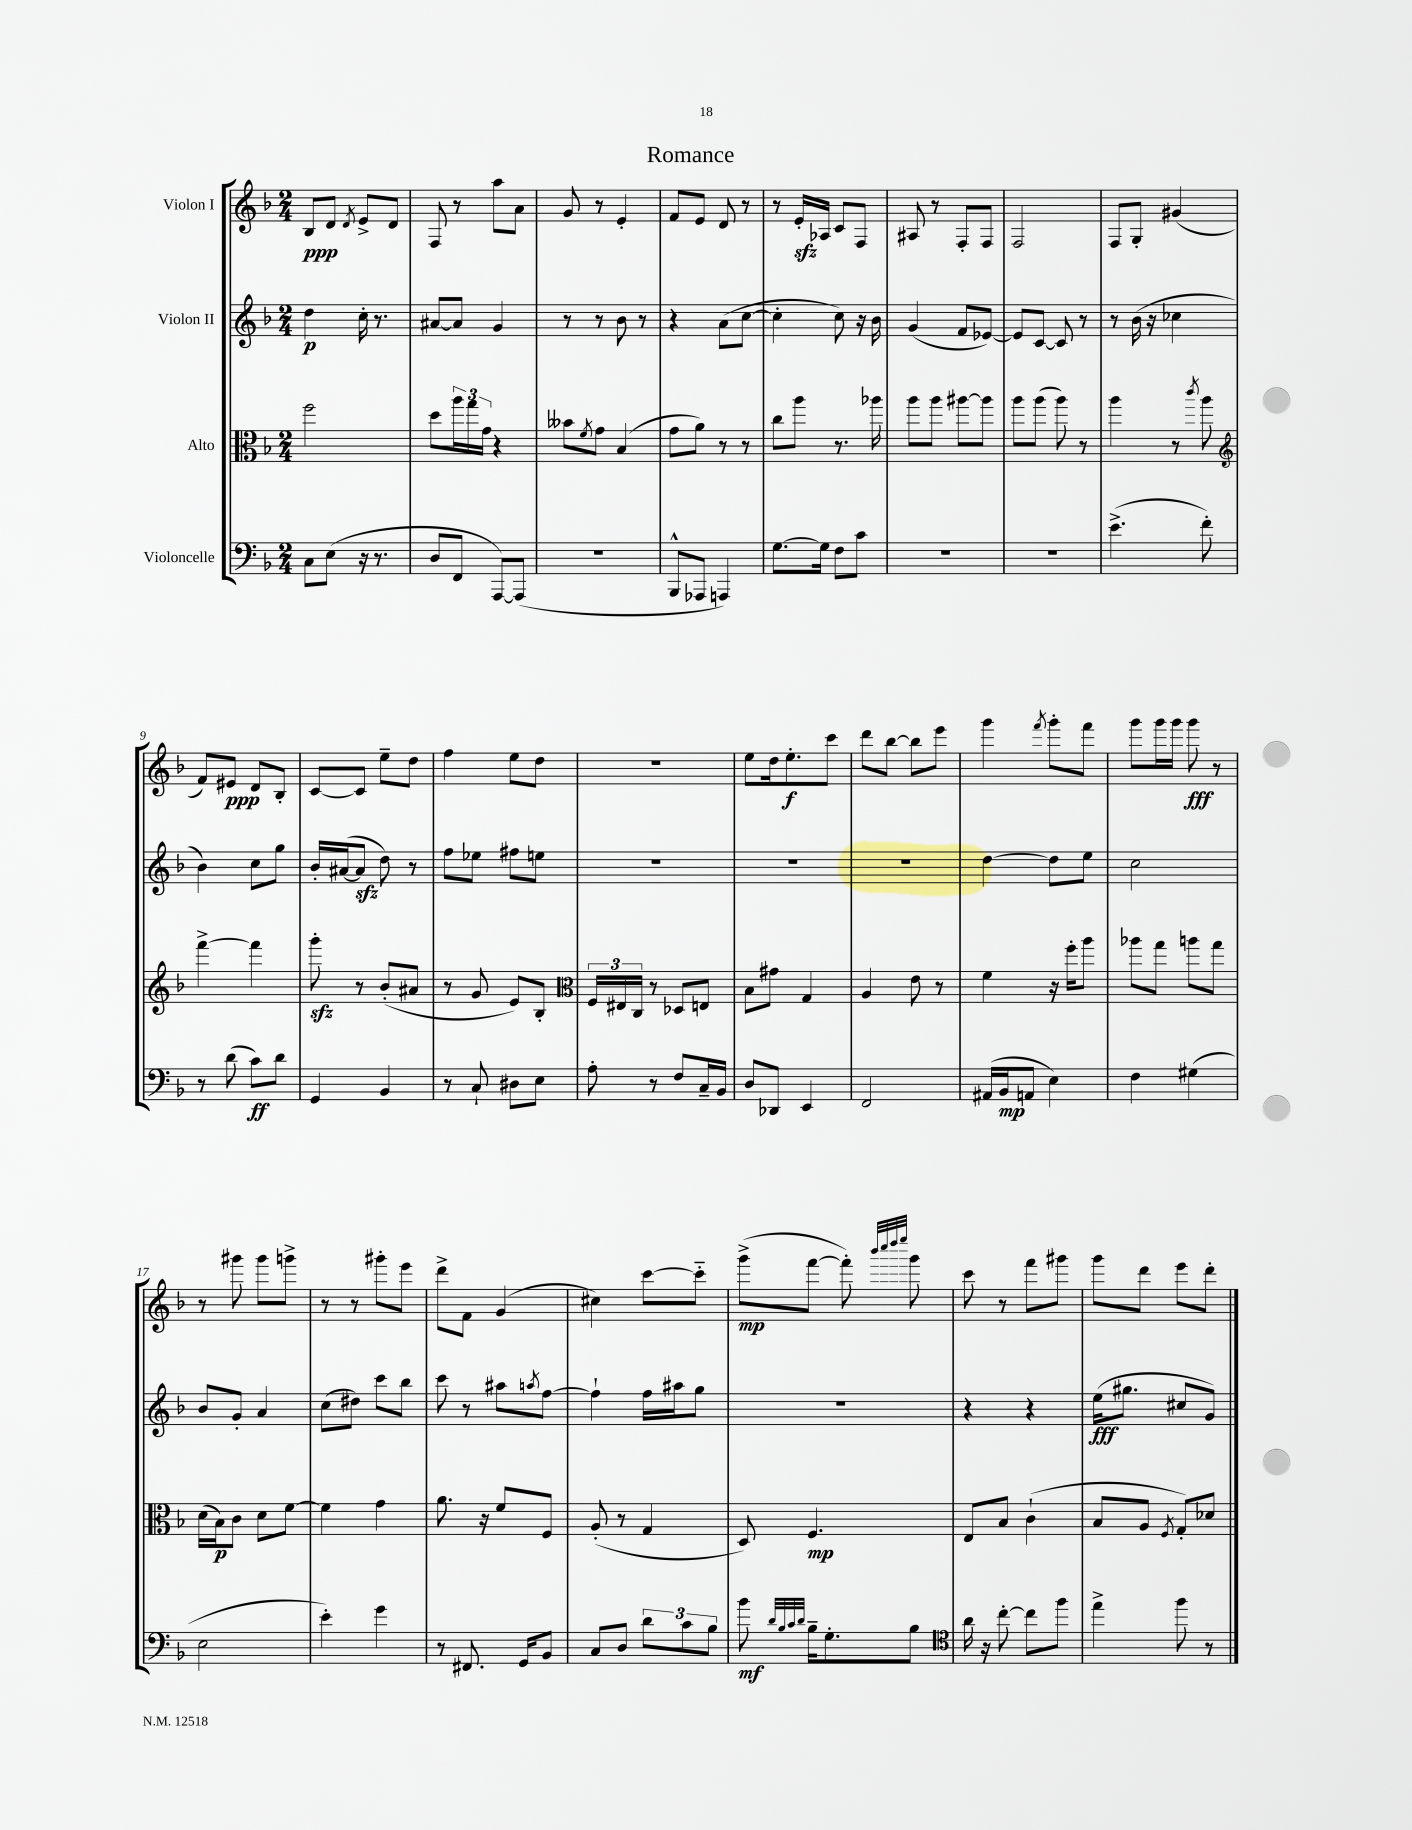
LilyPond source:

\header { title = "Romance" }
<<
\new StaffGroup <<
\new Staff = "s0" \with { instrumentName = "Violon I" } {
    \clef treble \key f \major \numericTimeSignature \time 2/4
    bes8\ppp d'8 \acciaccatura { d'8 } e'8-> d'8 |
    f8 r8 a''8 a'8 |
    g'8 r8 e'4-. |
    f'8 e'8 d'8 r8 |
    r8 e'16-.\sfz aes16 c'8 f8 |
    ais8 r8 f8-. f8 |
    f2 |
    f8 g8-. gis'4( |
    f'8) eis'8\ppp d'8 bes8-. |
    c'8~ c'8 e''8-- d''8 |
    f''4 e''8 d''8 |
    r2 |
    e''8 d''16 e''8.-.\f c'''8 |
    d'''8 bes''8~ bes''8 e'''8 |
    g'''4 \acciaccatura { f'''8 } g'''8-. f'''8 |
    g'''8 g'''16 g'''16 g'''8\fff r8 |
    r8 gis'''8 gis'''8 g'''8-> |
    r8 r8 gis'''8-. e'''8 |
    d'''8-> f'8 g'4( |
    cis''4) c'''8~ c'''8-_ |
    g'''8->\mp( f'''8~ f'''8-.) \grace { bes'''32 c''''32 d''''32 e''''32 } g'''8 |
    c'''8 r8 f'''8 gis'''8 |
    g'''8 d'''8 e'''8 d'''8-. \bar "|." |
}
\new Staff = "s1" \with { instrumentName = "Violon II" } {
    \clef treble \key f \major \numericTimeSignature \time 2/4
    d''4\p c''16-. r8. |
    ais'8~ ais'8 g'4 |
    r8 r8 bes'8 r8 |
    r4 a'8( c''8~ |
    c''4-. c''8) r16 bes'16 |
    g'4( f'8 ees'8~) |
    ees'8 c'8~ c'8 r8 |
    r8 bes'16( r16 ces''4 |
    bes'4) c''8 g''8 |
    bes'16-. ais'16~( ais'8\sfz d''8) r8 |
    f''8 ees''8 fis''8 e''8 |
    R2 |
    R2 |
    R2 |
    d''4~ d''8 e''8 |
    c''2 |
    bes'8 g'8-. a'4 |
    c''8( dis''8) c'''8 bes''8 |
    c'''8 r8 ais''8 \acciaccatura { a''8 } f''8~ |
    f''4-! f''16 ais''16 g''8 |
    R2 |
    r4 r4 |
    e''16\fff( gis''8. cis''8 g'8) \bar "|." |
}
\new Staff = "s2" \with { instrumentName = "Alto" } {
    \clef alto \key f \major \numericTimeSignature \time 2/4
    f''2 |
    d''8 \tuplet 3/2 { a''16 g''16 g'16 } r4 |
    beses'8 \acciaccatura { f'8 } g'8 bes4( |
    g'8 a'8) r8 r8 |
    c''8 a''8 r8. aes''16 |
    a''8 a''8 ais''8~ ais''8 |
    a''8 a''8( a''8) r8 |
    a''4 r8 \acciaccatura { c'''8 } a''8 |
    \clef treble f'''4~-> f'''4 |
    g'''8-.\sfz r8 bes'8-.( ais'8 |
    r8 g'8 e'8) bes8-. |
    \clef alto \tuplet 3/2 { f16 eis16 c16 } r8 des8 e8 |
    bes8 gis'8 g4 |
    a4 e'8 r8 |
    f'4 r16 f''16-. a''8 |
    aes''8 g''8 a''8 g''8 |
    d'16( bes16\p) c'8 d'8 f'8~ |
    f'4 g'4 |
    a'8. r16 f'8 f8 |
    a8-.( r8 g4 |
    d8) f4.\mp |
    e8 bes8 c'4-!( |
    bes8 a8 \acciaccatura { f8 } g8-.) des'8 \bar "|." |
}
\new Staff = "s3" \with { instrumentName = "Violoncelle" } {
    \clef bass \key f \major \numericTimeSignature \time 2/4
    c8 e8( r16 r8. |
    d8 f,8 a,,8~) a,,8( |
    r2 |
    bes,,8-^ aes,,8 a,,4) |
    g8.~ g16 f8 c'8 |
    R2 |
    R2 |
    e'4.->( f'8-.) |
    r8 d'8( c'8\ff) d'8 |
    g,4 bes,4 |
    r8 c8-! dis8 e8 |
    a8-. r8 f8 c16-- bes,16 |
    d8 des,8 e,4 |
    f,2 |
    ais,16( bes,16\mp a,8 e4) |
    f4 gis4( |
    e2 |
    e'4-.) g'4 |
    r8 fis,8. g,16 bes,8 |
    c8 d8 \tuplet 3/2 { d'8 c'8 bes8 } |
    bes'8\mf \grace { d'32 bes32 c'32 d'32 } bes16-- g8.-. bes8 |
    \clef tenor a'16 r16 c''8~-. c''8 f''8 |
    e''4-> f''8 r8 \bar "|." |
}
>>
>>
